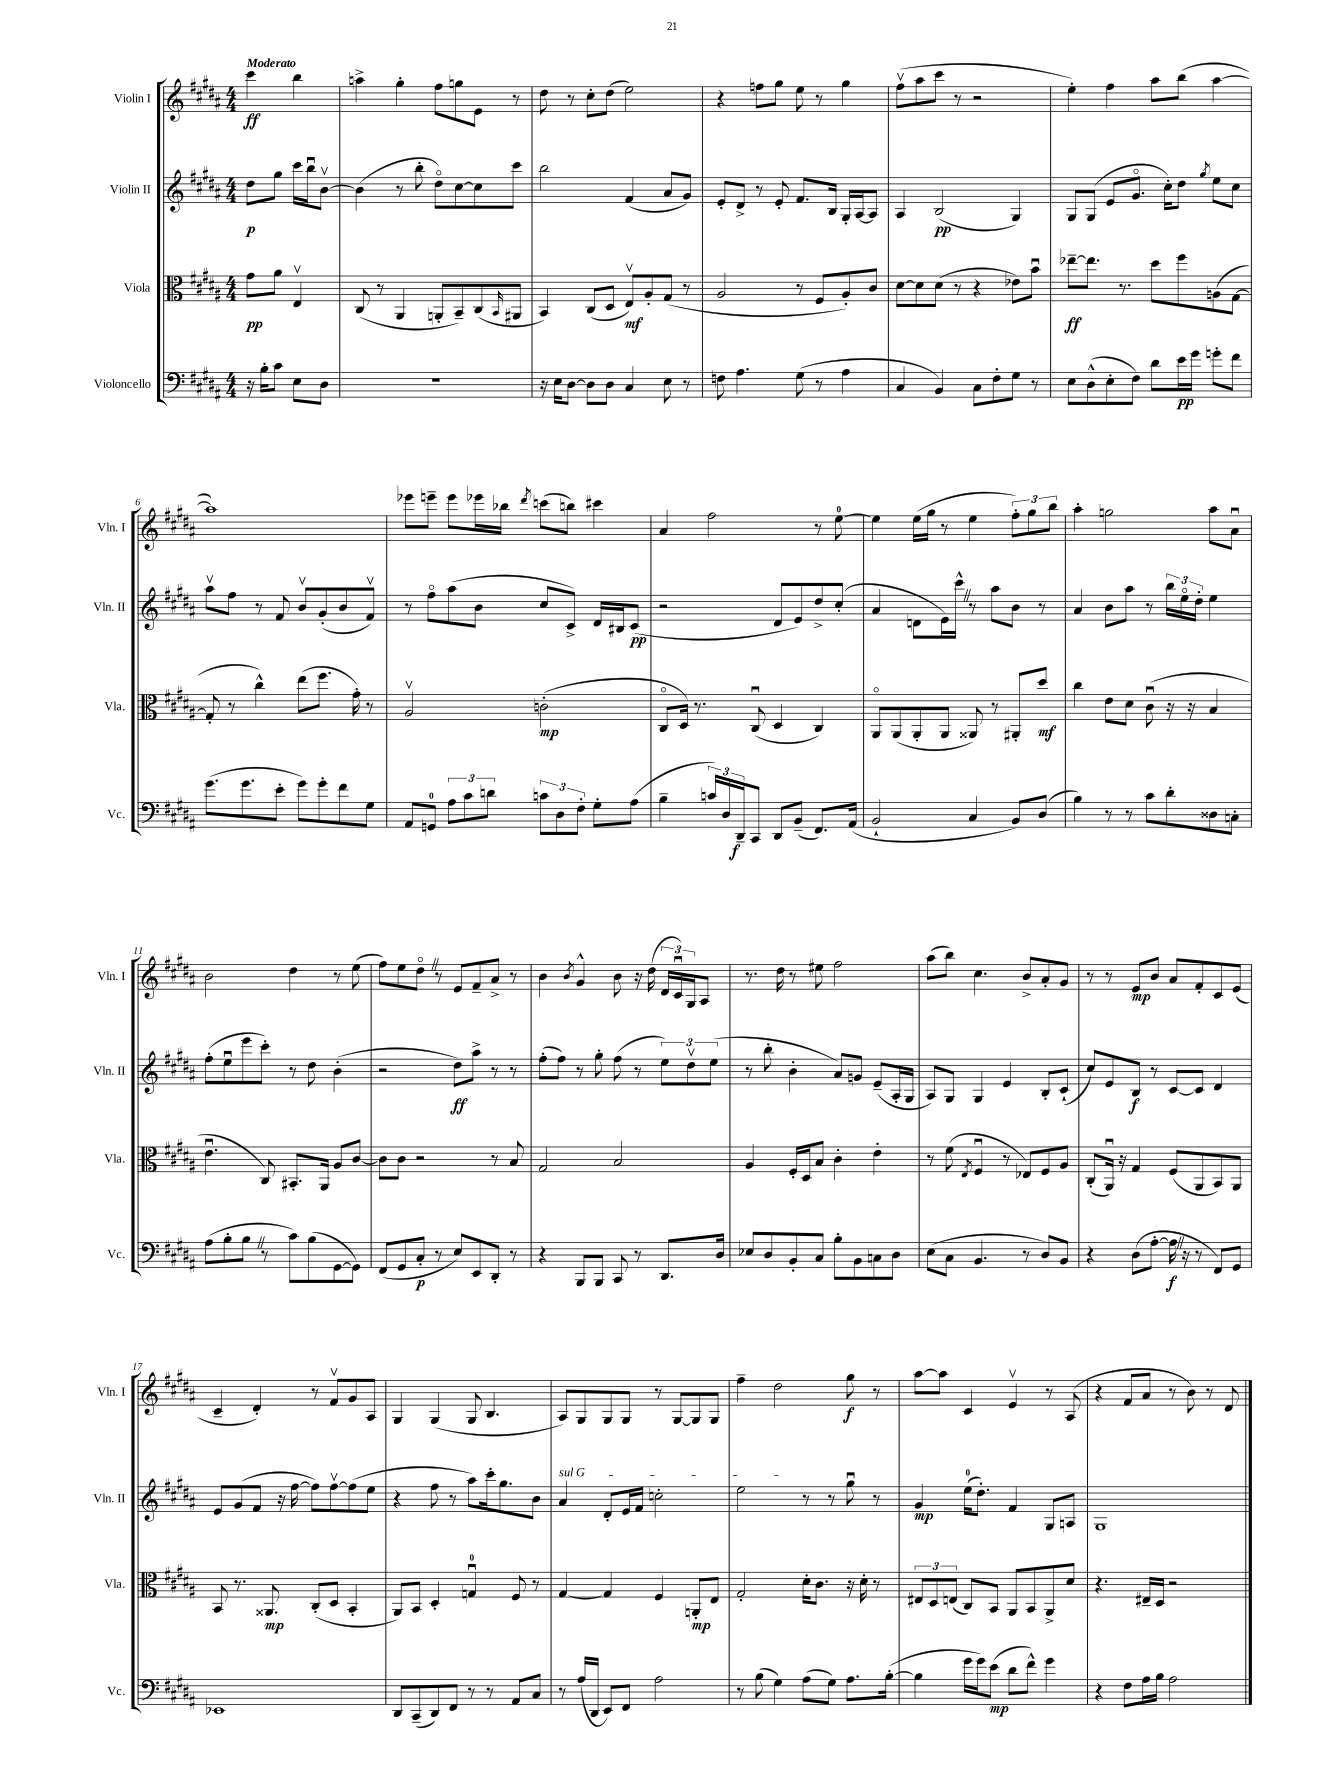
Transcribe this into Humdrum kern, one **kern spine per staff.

**kern	**kern	**kern	**kern
*staff4	*staff3	*staff2	*staff1
*clefF4	*clefC3	*clefG2	*clefG2
*k[f#c#g#d#a#]	*k[f#c#g#d#a#]	*k[f#c#g#d#a#]	*k[f#c#g#d#a#]
*M4/4	*M4/4	*M4/4	*M4/4
16r	8g#\L	8dd#\L	4ccc#\
16B'\LK	.	.	.
8c#\J	8a#\J	8gg#\J	.
8E\L	4Ev/	16ccc#\LL	4bb\
.	.	16bbu\J	.
8D#\J	.	[8bv\J	.
=	=	=	=
1r	(8C#/	(4b\]	4aa^\
.	8r	.	.
.	4AA#/	8r	4gg#'\
.	.	8bb'\	.
.	8AA'/L	8dd#o\L)	8ff#\L
.	8BB~/)	[8cc#\	8gg\
.	(8C#/	8cc#\]	8e\J
.	16qqBB/	.	.
.	8AA#/J	8ccc#\J	8r
=	=	=	=
16r	4BB/)	2bb\	8dd#\
16E\LK	.	.	.
[8D#\J	.	.	8r
8D#\]L	(8C#/L	.	8cc#'\L
8D#\J	8D#/J	.	(8dd#\J
4C#/	8Ev/L)	(4f#/	2ee\)
.	8A#'/	.	.
8E\	(8G#/J	8a#/L	.
8r	8r	8g#/J)	.
=	=	=	=
8F\	2A#/	8e'/L	4r
4.A#\	.	8d#^/J	.
.	.	8r	8ff\L
.	.	8e'/	8gg#\J
(8G#\	8r	8.f#/L	8ee\
8r	8F#/L	.	8r
.	.	16B/Jk	.
4A#\	8A#'/)	16G#'/LL	4gg#\
.	.	[16A#/J	.
.	8c#/J	8A#/]J	.
=	=	=	=
4C#/	[8d#\L	4A#/	(8ff#v\L
.	8d#\]	.	8aa#\
4BB/)	(8d#\J	(2B/	8ccc#\J
.	8r	.	8r
8C#\L	4r	.	2r
8F#'\	.	.	.
8G#\J	8e-\L)	4G#/)	.
8r	8bu\J	.	.
=	=	=	=
8E\L	[8ee-~\L	8G#/L	4ee'\)
(8D#^^\	8.ee-\]J	(8G#/J	.
8E'\	.	8e/L	4ff#\
.	8.r	.	.
8F#\J)	.	8.g#o/J	.
8d#\L	8dd#\L	.	8aa#\L
.	.	16cc#'\LK)	.
16e\L	8ff#\	8dd#\J	(8bb\J
16g#\JJ	.	.	.
.	.	8qgg#/	.
8g'\L	(8A\	8ee\L	[4aa#\
8f#\J	[8G#\J	8cc#\J	.
=	=	=	=
(8.g#\L	8G#'/]	8aa#v\L	1aa#])
.	8r	8ff#\J	.
8.g#\	.	.	.
.	4cc#^^\)	8r	.
8e'\J	.	8f#/	.
8g#\L)	(8ee\L	8bv/L	.
8g#'\	8.ff#\J	(8g#'/	.
8f#\	.	8b/	.
.	16g#'\)	.	.
8G#\J	8r	8f#v/J)	.
=	=	=	=
8AA#/L	2A#v/	8r	8eee-\L
8GG/J	.	8ff#o\L	8eee~\J
12A#\L	.	(8aa#\	8eee\L
12c#\	.	.	.
.	.	8b\J	16eee-\L
12d\J	.	.	.
.	.	.	16bb-\JJ
.	.	.	8qddd#/
12c\L	(2c'\	8cc#/L	(8ccc\L
12D#\	.	.	.
.	.	8c#^/J)	8bb\J)
12F#'\J	.	.	.
8G#'\L	.	16d#/LL	4ccc#\
.	.	16B#/J	.
(8A#\J	.	(8c#/J	.
=	=	=	=
4B~\	8C#o/L	2r	4a#/
.	16D#/Jk)	.	.
.	8.r	.	.
24c/LL)	.	.	2ff#\
24D#/	.	.	.
24DD#~/J	.	.	.
8CC#/J	(8C#u/	.	.
8DD#/L	4D#/	8d#/L	.
(8BB~/J	.	8e/)	.
8.FF#/L)	4C#/)	8dd#^/	8r
.	.	(8cc#'/J	[8ee\
(16AA#/Jk	.	.	.
=	=	=	=
2BB`/	8AA#o/L	4a#/	4ee\]
.	(8AA#/	.	.
.	8AA#'/	8d\L	(16ee\LL
.	.	.	16gg#\JJ
.	8AA#/J	16e\L)	8r
.	.	16ccc#^^\JJ	.
4C#/	8AA##/)	8r	4ee\
.	8r	8aa#\L	.
8BB/L)	8AA#'/L	8b\J	12ff#'\L)
.	.	.	12gg#\
(8D#/J	8dd#/J	8r	.
.	.	.	12bb\J
=	=	=	=
4B\)	4cc#\	4a#/	4aa#'\
8r	8e\L	8b\L	2gg\
8r	8d#\J	8aa#\J	.
8c#\L	(8c#u\	8r	.
8d#'\	16r	24bb\LL	.
.	.	24eeo\	.
.	16r	.	.
.	.	24dd#'\JJ	.
8D##\	4B/	4ee\	8aa#\L
8C'\J	.	.	8a#u\J
=	=	=	=
(8A#\L	4.eu\	(8ff#'\L	2b\
8B'\	.	8eeu\	.
8B\J	.	8eee\	.
8r	8C#/)	8ccc#'\J)	.
8c#\L)	8.BB#'/L	8r	4dd#\
(8B\	.	8dd#\	.
.	16AA#/Jk	.	.
[8GG#\	8A#/L	(4b'\	8r
8GG#\]J)	[8c#/J	.	(8ee\
=	=	=	=
(8FF#/L	8c#\]L	2r	8ff#\L)
8GG#/	8c#\J	.	8ee\
8C#'/J	2r	.	8dd#o\J
8r	.	.	8r
8E/L)	.	8dd#\L)	8e/L
8EE/	.	8aa#^\J	8f#~/
8DD#'/J	8r	8r	8a#^/J
8r	8B/	8r	8r
=	=	=	=
4r	2G#/	(8ff#'\L	4b\
.	.	8ff#\J)	.
.	.	.	8qb/
8BBB/L	.	8r	4g#^^/
8BBB/J	.	8gg#'\	.
8CC#/	2B/	(8ff#\	8b\
8r	.	8r	16r
.	.	.	(16dd#\
8.DD#/L	.	12ee\L)	24d#/LL
.	.	.	24c#u/)
.	.	12dd#v\	24G#/J
.	.	.	8A#/J
.	.	(12ee\J	.
16D#/Jk	.	.	.
=	=	=	=
8E-/L	4A#/	8r	8.r
8D#/	.	8bb'\	.
.	.	.	16dd#\
8BB'/	16F#'/LL	4b'\	8r
.	16D#/J	.	.
8C#/J	8B/J	.	8ee#\
8B'\L	4c#'\	8a#/L)	2ff#\
8BB\	.	8g/J	.
8C\	4e'\	(8e~/L	.
8D#\J	.	16A#'/L	.
.	.	16G#/JJ	.
=	=	=	=
(8E\L	8r	8A#/L)	(8aa#\L
8C#\J	(8f#\	8G#/J	8bb\J)
.	8qE/	.	.
4.BB/	4F#u/	4G#/	4.cc#\
.	8r	4e/	.
8r	8E-/L)	.	8b^/L
8D#/L)	8F#/	8B'/L	8a#'/
8BB/J	8A#/J	(8c#`/J	8g#/J
=	=	=	=
4r	(8C#'/L	8cc#/L)	8r
.	16AA#u/Jk)	8e/	8r
.	16r	.	.
(8D#\L	4G#/	8B/J	8e/L
[8A#'\J	.	8r	8b/J
16A#\]	(8F#/L	[8c#/L	8a#/L
16r	.	.	.
8r	8AA#/	8c#/]J	8f#'/
8FF#/L)	8BB/)	4d#/	8c#/
8GG#/J	8AA#/J	.	(8e/J
=	=	=	=
1EE-	8BB/	8e/L	4c#~/
.	8.r	(8g#/	.
.	.	8f#/J	4d#'/)
.	8.AA##/	.	.
.	.	16r	.
.	.	[16ff#\	.
.	(8C#'/L	8ff#\]L)	8r
.	8D#/J	[8ff#v\	8f#v/L
.	4BB'/	(8ff#\]	8g#/
.	.	8ee\J	8A#/J
=	=	=	=
8DD#/L	8AA#/L)	4r	4G#/
(8CC#~/	8BB/J	.	.
8DD#/)	4D#'/	8ff#\	(4G#/
8FF#/J	.	8r	.
8r	4Gu/	8aa#\L)	8G#/
8r	.	16ccc#'\k	4.B/
.	.	8.gg#\	.
8AA#/L	8F#/	.	.
8C#/J	8r	8b\J	.
=	=	=	=
8r	[4G#/	4a#/	8A#/L)
(16A#/LL	.	.	8G#/
16DD#/JJ	.	.	.
8EE/L)	4G#/]	8d#'/L	8G#/
8FF#/J	.	16e/L	8G#/J
.	.	16f#/JJ	.
2A#\	4F#/	2cc'\	8r
.	.	.	[8G#/L
.	8AA'/L	.	8G#/]
.	8E/J	.	8G#/J
=	=	=	=
8r	2G#'/	2ee\	4ff#~\
(8B\	.	.	.
4G#\)	.	.	2dd#\
(8A#\L	16d#'\LK	8r	.
.	8.c#\J	.	.
8G#\J)	.	8r	.
8.A#\L	16r	8gg#u\	8gg#\
.	16d#'\	.	.
.	8r	8r	8r
([16B'\Jk	.	.	.
=	=	=	=
4B\]	12E#/L	4g#/	[8aa#\L
.	12D#/	.	.
.	.	.	8aa#\]J
.	(12E/J	.	.
16g#\LL	8C#/L)	(16ee\LK	4c#/
16g#\J)	.	8.dd#'\J)	.
(8e\J	8BB/J	.	.
8d#\L	8AA#/L	4f#/	4ev/
8f#^^\J)	8BB/	.	.
4g#\	8AA#^/	8G#/L	8r
.	8d#/J	8A/J	(8A#/
=	=	=	=
4r	4.r	1G#	4r
8F#\L	.	.	8f#/L
16A#\L	16E#~/LL	.	8a#/J
16B\JJ	16D#/JJ	.	.
2A#\	2r	.	8r
.	.	.	8b\)
.	.	.	8r
.	.	.	8d#/
==	==	==	==
*-	*-	*-	*-
